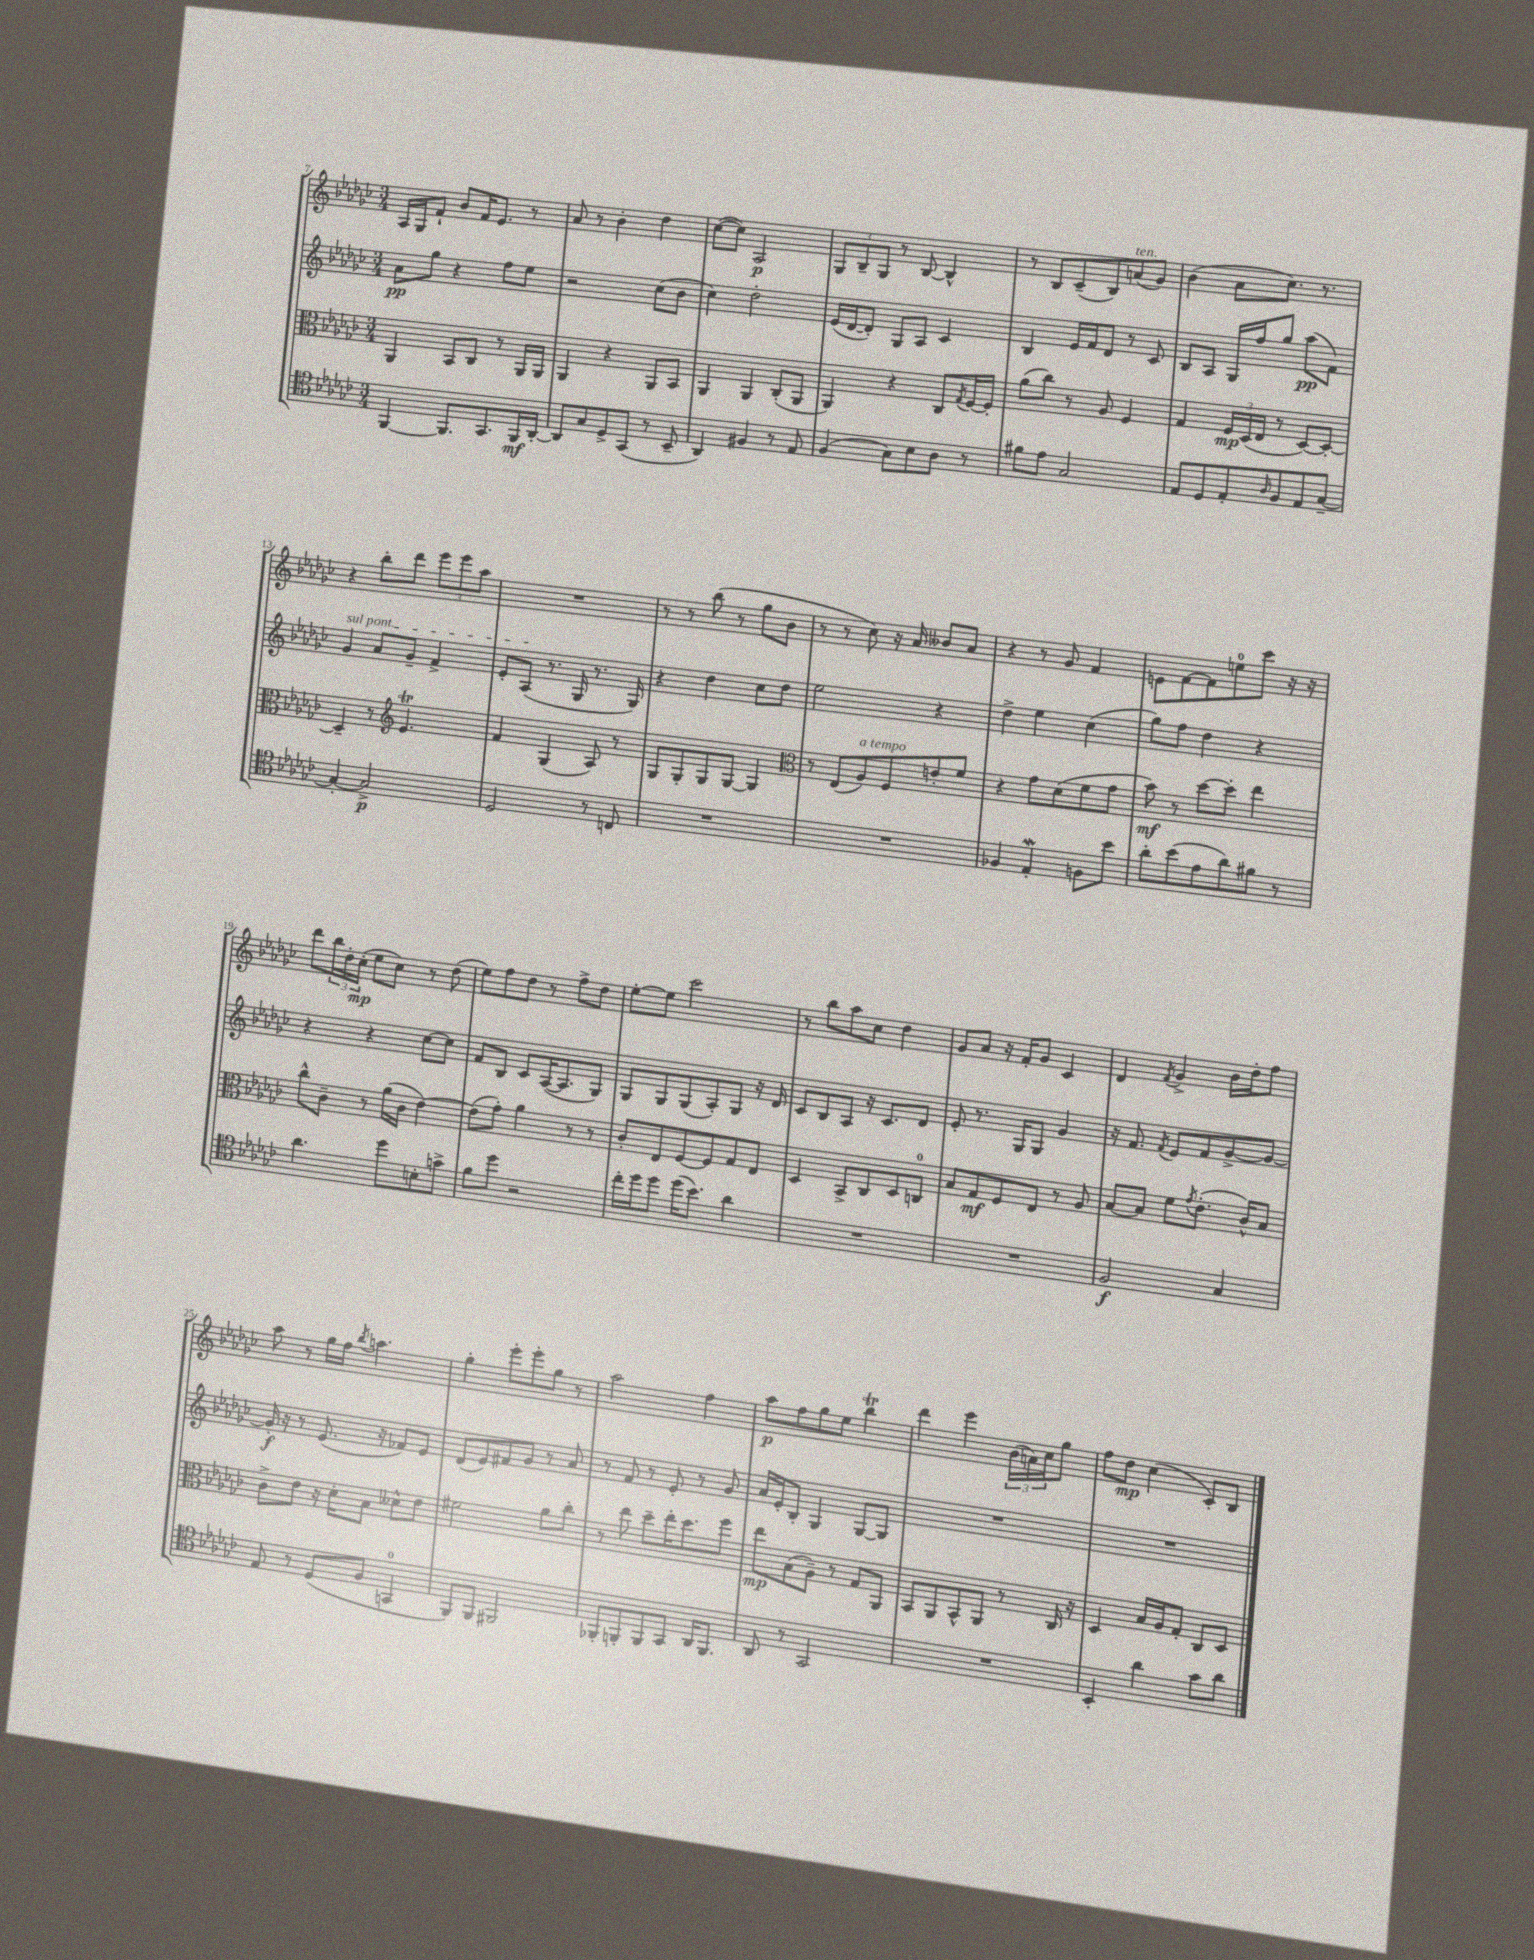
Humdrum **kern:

**kern	**kern	**kern	**kern
*staff4	*staff3	*staff2	*staff1
*clefC4	*clefC3	*clefG2	*clefG2
*k[b-e-a-d-g-c-]	*k[b-e-a-d-g-c-]	*k[b-e-a-d-g-c-]	*k[b-e-a-d-g-c-]
*M3/4	*M3/4	*M3/4	*M3/4
[4FF/	4AA-/	8a-\L	16A-/LL
.	.	.	16G-/J
.	.	8gg-\J	8f`/J
8.FF/]L	8BB-/L	4r	8b-/L
.	8C-/J	.	16f/K
8.GG-/	.	.	8.e-/J
.	8r	8ff\L	.
16FF/L	16AA-/LL	8ee-\J	8r
[16AA-'/JJ	16AA-/JJ	.	.
=	=	=	=
8AA-/]L	4AA-/	2r	8a-/
8G-/	.	.	8r
8D-^/	4r	.	4b-'\
(8GG-/J	.	.	.
8r	8AA-/L	(8cc-\L	4dd-\
8BB-~/	8BB-/J	8b-\J	.
=	=	=	=
4AA-/)	4AA-/	4cc-\)	([8cc-\L
.	.	.	8cc-\]J)
4F#/	4AA-/	2dd-'\	2A-/
8r	(8C-'/L	.	.
8E-/	8AA-/J	.	.
=	=	=	=
(4F/	4AA-/)	(16e-/LL	12G-/L
.	.	[16d-/J	.
.	.	.	12B-~/
.	.	8d-'/]J)	.
.	.	.	12G-/J
8G-\L)	4r	8G-/L	8r
8B-\	.	8A-/J	[8B-/
8A-\J	8C-/L	4c-/	4B-^^/]
.	8qG-/	.	.
8r	[16F/L	.	.
.	16F'/]JJ	.	.
=	=	=	=
8f#\L	(8a-\L	4B-/	8r
8e-\J	8cc-\J)	.	8B-/L
2G-/	8r	16e-/LL	(8c-~/
.	.	16f/J	.
.	8A-/	8d-/J	8B-/)
.	4F/	8r	(8a/
.	.	8c-/	8g-/J)
=	=	=	=
8E-/L	4G-/	8B-/L	(4b-\
8D-/	.	8A-/J	.
8E-'/	24F/LL	16G-/LL	8a-\L
.	(24D-/	.	.
.	.	16ff/J	.
.	24E-/JJ	.	.
16qqA-/	.	.	.
8F/	8r	8gg-/J	8.cc-\J)
8E-/	[8D-/L)	(8aa-\L	.
.	.	.	8.r
[8G-~/J	8D-'/_J	8f\J)	.
=	=	=	=
4G-'/_	4D-~/]	4g-/	4r
2G-^/]	8r	8a-/L	8bb-'\L
*	*clefG2	*	*
.	4.e-/	8g-~/J	8ddd-\J
.	.	4f^/	12eee-\L
.	.	.	12eee-\
.	.	.	12aa-\J
=	=	=	=
2D-/	4f/	8e-'/L	2.r
.	.	(8A-/J	.
.	(4G-/	8.r	.
.	.	16G-/	.
8r	8A-/)	8.r	.
8C/	8r	.	.
.	.	16G-/)	.
=	=	=	=
2.r	8G-/L	4r	8r
.	8G-'/	.	8r
.	8G-/	4dd-\	(8bb-\
.	[8G-/J	.	8r
.	4G-/]	8cc-\L	8gg-\L
.	.	8dd-\J	8b-\J
=	=	=	=
*	*clefC3	*	*
2.r	8r	2ee-\	8r
.	(8E-/L	.	8r
.	8A-/)	.	8cc-\)
.	8F/	.	16r
.	.	.	16a-/
.	8e'/	4r	8b--/L
.	8f/J	.	8a-/J
=	=	=	=
4F-/	4r	4dd-^\	4r
4E-'/	8g-\L	4ee-\	8r
.	(8d-\	.	8g-/
8F\L	8f\	(4cc-\	4f/
8b-\J	8g-\J	.	.
=	=	=	=
8a-'\L	8b-\)	8gg-\L)	8e\L
(8b-\	8r	8ff\J	[8f\
8e-\	[8dd-\L	4dd-\	8f\]
8a-\)	8dd-'\]J	.	8ee\
8f#\J	4ee-\	4r	8ccc-\J
8r	.	.	16r
.	.	.	16r
=	=	=	=
4.a-\	8cc-^^\L	4r	8ddd-\L
.	8c-~\J	.	24bb-\L
.	.	.	24dd-'\
.	.	.	(24cc-'\JJ
.	8r	4r	8ee-\L
8dd-\L	(16a-\LL	.	8cc-\J)
.	16c-\JJ	.	.
8B'\	[4e-\)	[8cc-\L	8r
8g^\J	.	8cc-\]J	(8dd-\
=	=	=	=
8f\L	(8e-\]L	8f/L	8ee-\L)
8dd-\J	8g-'\J)	8B-/J	8ff\
2r	4a-\	8c-/L	8dd-\J
.	.	([16A-/K	8r
.	.	8.A-/]	.
.	8r	.	8ff^\L
.	8r	8G-/J)	8dd-\J
=	=	=	=
16cc-'\LL	8c-'/L	8G-/L	[8ee-'\L
16dd-\J	.	.	.
8dd-\J	8E-/	8G-/	8ee-\]J
(16dd-\LK	[8F/	(8G-/	2ccc-\
8.b-\J)	.	.	.
.	8F/]	8A-'/)	.
4a-\	8G-/	8G-/J	.
.	8E-/J	16r	.
.	.	16d-/	.
=	=	=	=
2.r	4D-/	8c-/L	8r
.	.	8B-/	8bb-\L
.	8BB-^/L	8A-/J	8aa-\
.	8C-/	16r	8cc-\J
.	.	8.c-/L	.
.	8D-/	.	4dd-\
.	8C/J	8d-/J	.
=	=	=	=
2.r	8B-/L	8e-'/	8g-/L
.	8G-/	8.r	8a-/J
.	8F/	.	16r
.	.	16G-/LK	16f'/LK
.	8E-/J	8G-/J	8g-/J
.	8r	4g-/	4c-/
.	8A-/	.	.
=	=	=	=
2F/	[8B-/L	16r	4d-/
.	.	8.f/	.
.	8B-/]J	.	.
.	.	8qf/	8qf/
.	8f\L	8e-/L	4g-^/
.	8qg-/	.	.
.	(8.e-'\J	8f/	.
4G-/	.	[8g-^/	16b-\LL
.	16c-^^/LK)	.	16dd-'\J
.	8B-/J	8g-/_J	8ff\J
=	=	=	=
8E-/	8c-^\L	16g-'/]	8aa-\
.	.	16r	.
8r	8e-\J	8r	8r
(8D-/L	16r	(8.e-/	16gg-\LL
.	16d-'\LK	.	16ff\JJ
.	.	.	8qbb-/
8F/J	8B-\J	.	4.aa\
.	.	16r	.
4GG/	8d--^^\L	8f-/L)	.
.	8e-\J	8e-/J	.
=	=	=	=
8FF/L)	2f#\	(8d-/L	4gg-'\
8FF/J	.	8e-/)	.
2FF#/	.	8f#/	8eee-'\L
.	.	8g-/J	8eee-'\
.	8a-\L	8r	8gg-\J
.	8cc-'\J	8a-/	8r
=	=	=	=
8FF-'/L	8r	8r	2aa-\
8FF'/	8ee-\	8f/	.
8FF/	8dd-~\L	8r	.
8GG-/J	16ee-'\K	8e-'/	.
.	8.dd-\	.	.
16AA-/LK	.	8r	4ff\
8.FF/J	.	.	.
.	8ff\J	8g-/	.
=	=	=	=
8AA-/	8ee-\L	16a-/LL	8aa-\L
.	.	16e-'/J	.
8r	(8B-\	8B-'/J	8ff\
2GG-/	8A-~\J)	4G-/	8gg-\
.	8r	.	8ee-\J
.	8G-/L	[8G-/L	4bb-\
.	8AA-/J	8G-/]J	.
=	=	=	=
2.r	8BB-/L	2.r	4ddd-\
.	8AA-/	.	.
.	8BB-^^/	.	4eee-\
.	8AA-/J	.	.
.	8r	.	(24b-\LL
.	.	.	24a\)
.	.	.	24cc-\J
.	16C-/	.	8gg-\J
.	16r	.	.
=	=	=	=
4BB-'/	4D-/	2.r	8ff\L
.	.	.	8dd-\J
4a-\	16B-/LL	.	(4cc-\
.	16A-/J	.	.
.	8G-'/J	.	.
8g-\L	8C-/L	.	8c-'/L)
8a-\J	8D-/J	.	8B-/J
==	==	==	==
*-	*-	*-	*-
